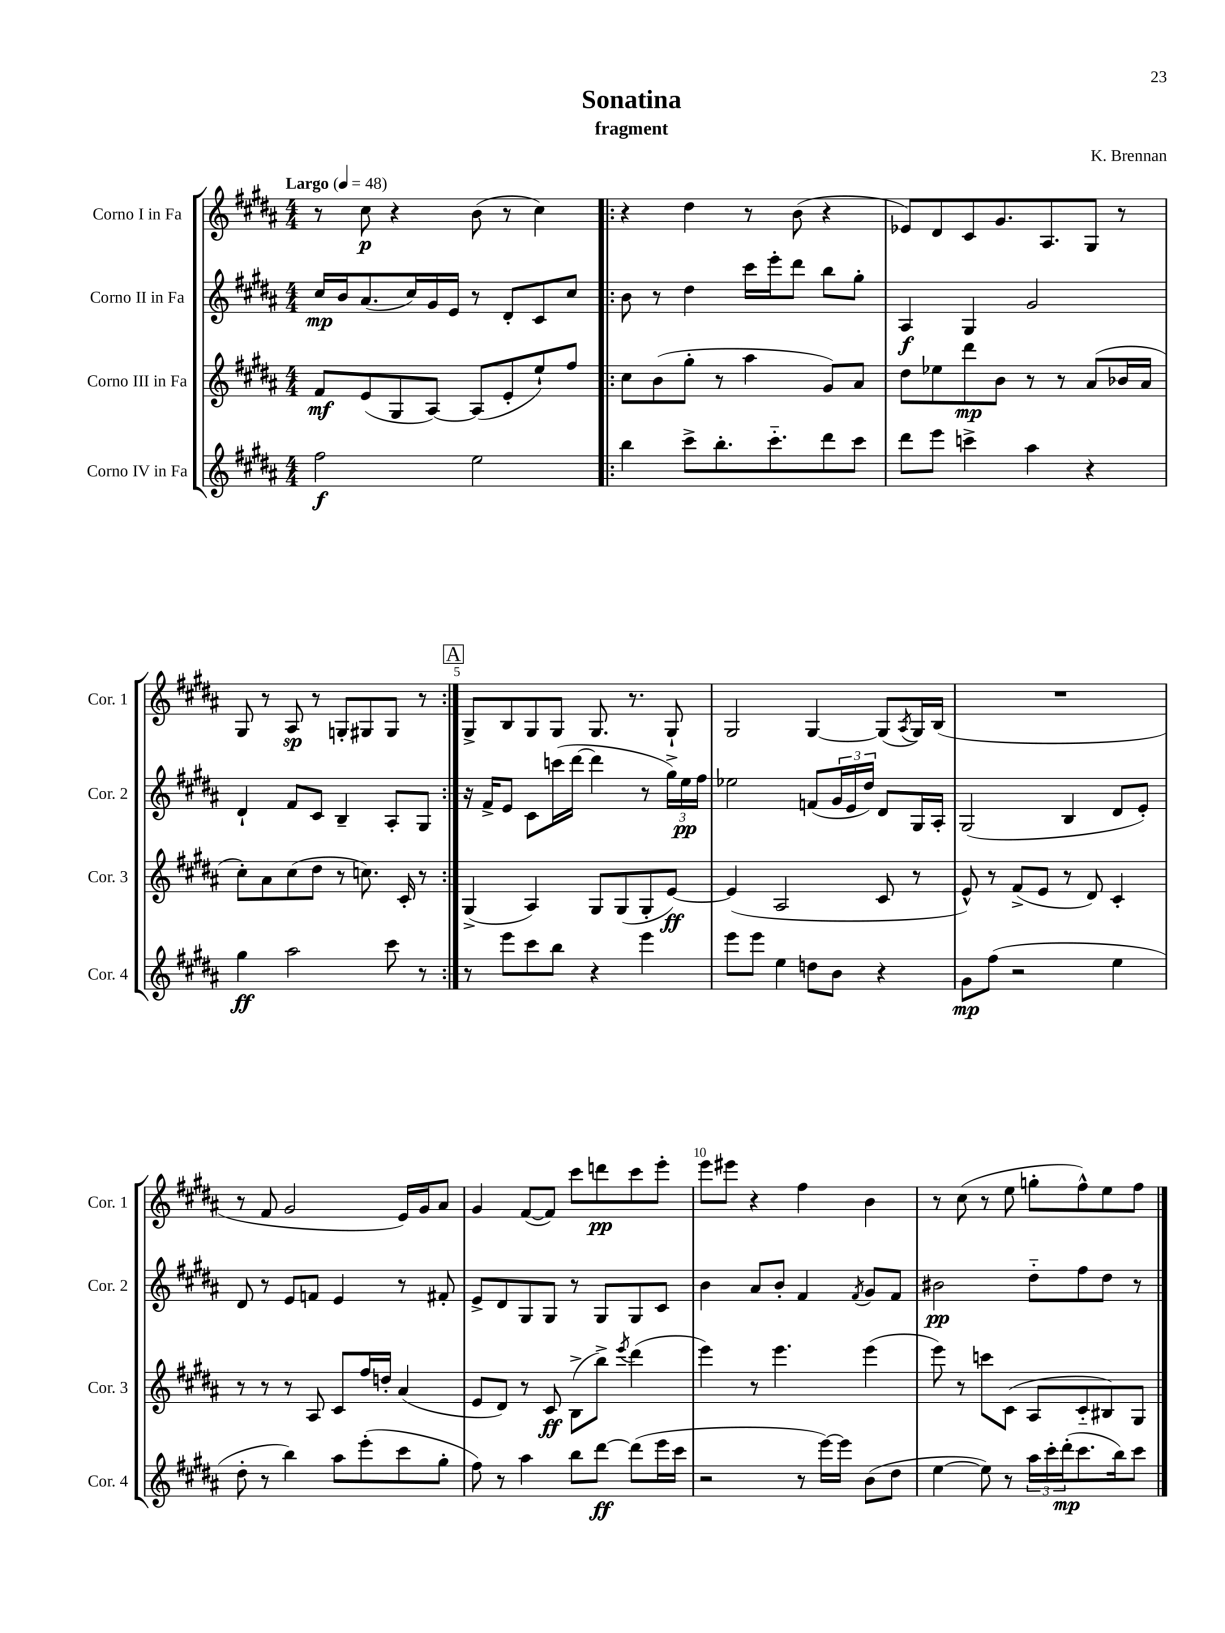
\header { title = "Sonatina" composer = "K. Brennan" subtitle = "fragment" }
<<
\new StaffGroup <<
\new Staff = "s0" \with { instrumentName = "Corno I in Fa" shortInstrumentName = "Cor. 1" } {
    \clef treble \key b \major \numericTimeSignature \time 4/4 \tempo "Largo" 4 = 48
    r8 cis''8\p r4 b'8( r8 cis''4) |
    \repeat volta 2 { r4 dis''4 r8 b'8( r4 |
    ees'8) dis'8 cis'8 gis'8. ais8. gis8 r8 |
    gis8 r8 ais8\sp r8 g8-. gis8 gis8 r8 | }
    \mark \markup { \box "A" } gis8-> b8 gis8 gis8 gis8. r8. gis8-! |
    gis2 gis4~ gis8( \acciaccatura { ais8 } gis16) b16( |
    R1 |
    r8 fis'8 gis'2 e'16) gis'16 ais'8 |
    gis'4 fis'8~( fis'8) cis'''8 d'''8\pp cis'''8 e'''8-. |
    e'''8 eis'''8 r4 fis''4 b'4 |
    r8 cis''8( r8 e''8 g''8-. fis''8-^) e''8 fis''8 \bar "|." |
}
\new Staff = "s1" \with { instrumentName = "Corno II in Fa" shortInstrumentName = "Cor. 2" } {
    \clef treble \key b \major \numericTimeSignature \time 4/4
    cis''16\mp b'16 ais'8.( cis''16) gis'16 e'16 r8 dis'8-. cis'8 cis''8 |
    \repeat volta 2 { b'8 r8 dis''4 cis'''16 e'''16-. dis'''8 b''8 gis''8-. |
    ais4\f gis4 gis'2 |
    dis'4-! fis'8 cis'8 b4-- ais8-. gis8 | }
    \mark \markup { \box "A" } r16 fis'16-> e'8 cis'8 c'''16( dis'''16~ dis'''4 r8 \tuplet 3/2 { gis''16->) e''16\pp fis''16 } |
    ees''2 f'8( \tuplet 3/2 { gis'16 e'16 dis''16) } dis'8 gis16 ais16-. |
    gis2( b4 dis'8 e'8-.) |
    dis'8 r8 e'8 f'8 e'4 r8 fis'8-. |
    e'8-> dis'8 gis8 gis8 r8 gis8 gis8 cis'8 |
    b'4 ais'8 b'8-. fis'4 \acciaccatura { fis'8 } gis'8 fis'8 |
    bis'2\pp dis''8-_ fis''8 dis''8 r8 \bar "|." |
}
\new Staff = "s2" \with { instrumentName = "Corno III in Fa" shortInstrumentName = "Cor. 3" } {
    \clef treble \key b \major \numericTimeSignature \time 4/4
    fis'8\mf e'8( gis8 ais8~) ais8( e'8-. e''8-!) fis''8 |
    \repeat volta 2 { cis''8 b'8( gis''8-. r8 ais''4 gis'8) ais'8 |
    dis''8 ees''8 dis'''8\mp b'8 r8 r8 ais'8( bes'16 ais'16 |
    cis''8-.) ais'8 cis''8( dis''8 r8 c''8.) cis'16-. r8 | }
    \mark \markup { \box "A" } gis4->( ais4) gis8 gis8( gis8-. e'8~\ff) |
    e'4( ais2 cis'8 r8 |
    e'8-^) r8 fis'8->( e'8 r8 dis'8) cis'4-. |
    r8 r8 r8 ais8 cis'8 fis''16 d''16-. ais'4( |
    e'8 dis'8) r8 cis'8\ff b8->( b''8->) \acciaccatura { e'''8 } dis'''4( |
    e'''4) r8 e'''4. e'''4( |
    e'''8) r8 c'''8 cis'8( ais8 cis'8-_ bis8) gis8 \bar "|." |
}
\new Staff = "s3" \with { instrumentName = "Corno IV in Fa" shortInstrumentName = "Cor. 4" } {
    \clef treble \key b \major \numericTimeSignature \time 4/4
    fis''2\f e''2 |
    \repeat volta 2 { b''4 cis'''8-> b''8.-. cis'''8.-_ dis'''8 cis'''8 |
    dis'''8 e'''8 c'''4-> ais''4 r4 |
    gis''4\ff ais''2 cis'''8 r8 | }
    \mark \markup { \box "A" } r8 e'''8 cis'''8 b''8 r4 e'''4 |
    e'''8 e'''8 e''4 d''8 b'8 r4 |
    gis'8\mp fis''8( r2 e''4 |
    dis''8-. r8 b''4) ais''8 e'''8-.( cis'''8 gis''8-. |
    fis''8) r8 ais''4 b''8 dis'''8~\ff dis'''8( e'''16 cis'''16 |
    r2 r8 e'''16~) e'''16 b'8( dis''8 |
    e''4~ e''8) r8 \tuplet 3/2 { ais''16 cis'''16-. dis'''16-.\mp( } cis'''8. b''16) cis'''8 \bar "|." |
}
>>
>>
\layout { \context { \Score \override BarNumber.break-visibility = ##(#f #t #t) barNumberVisibility = #(every-nth-bar-number-visible 5) } }
